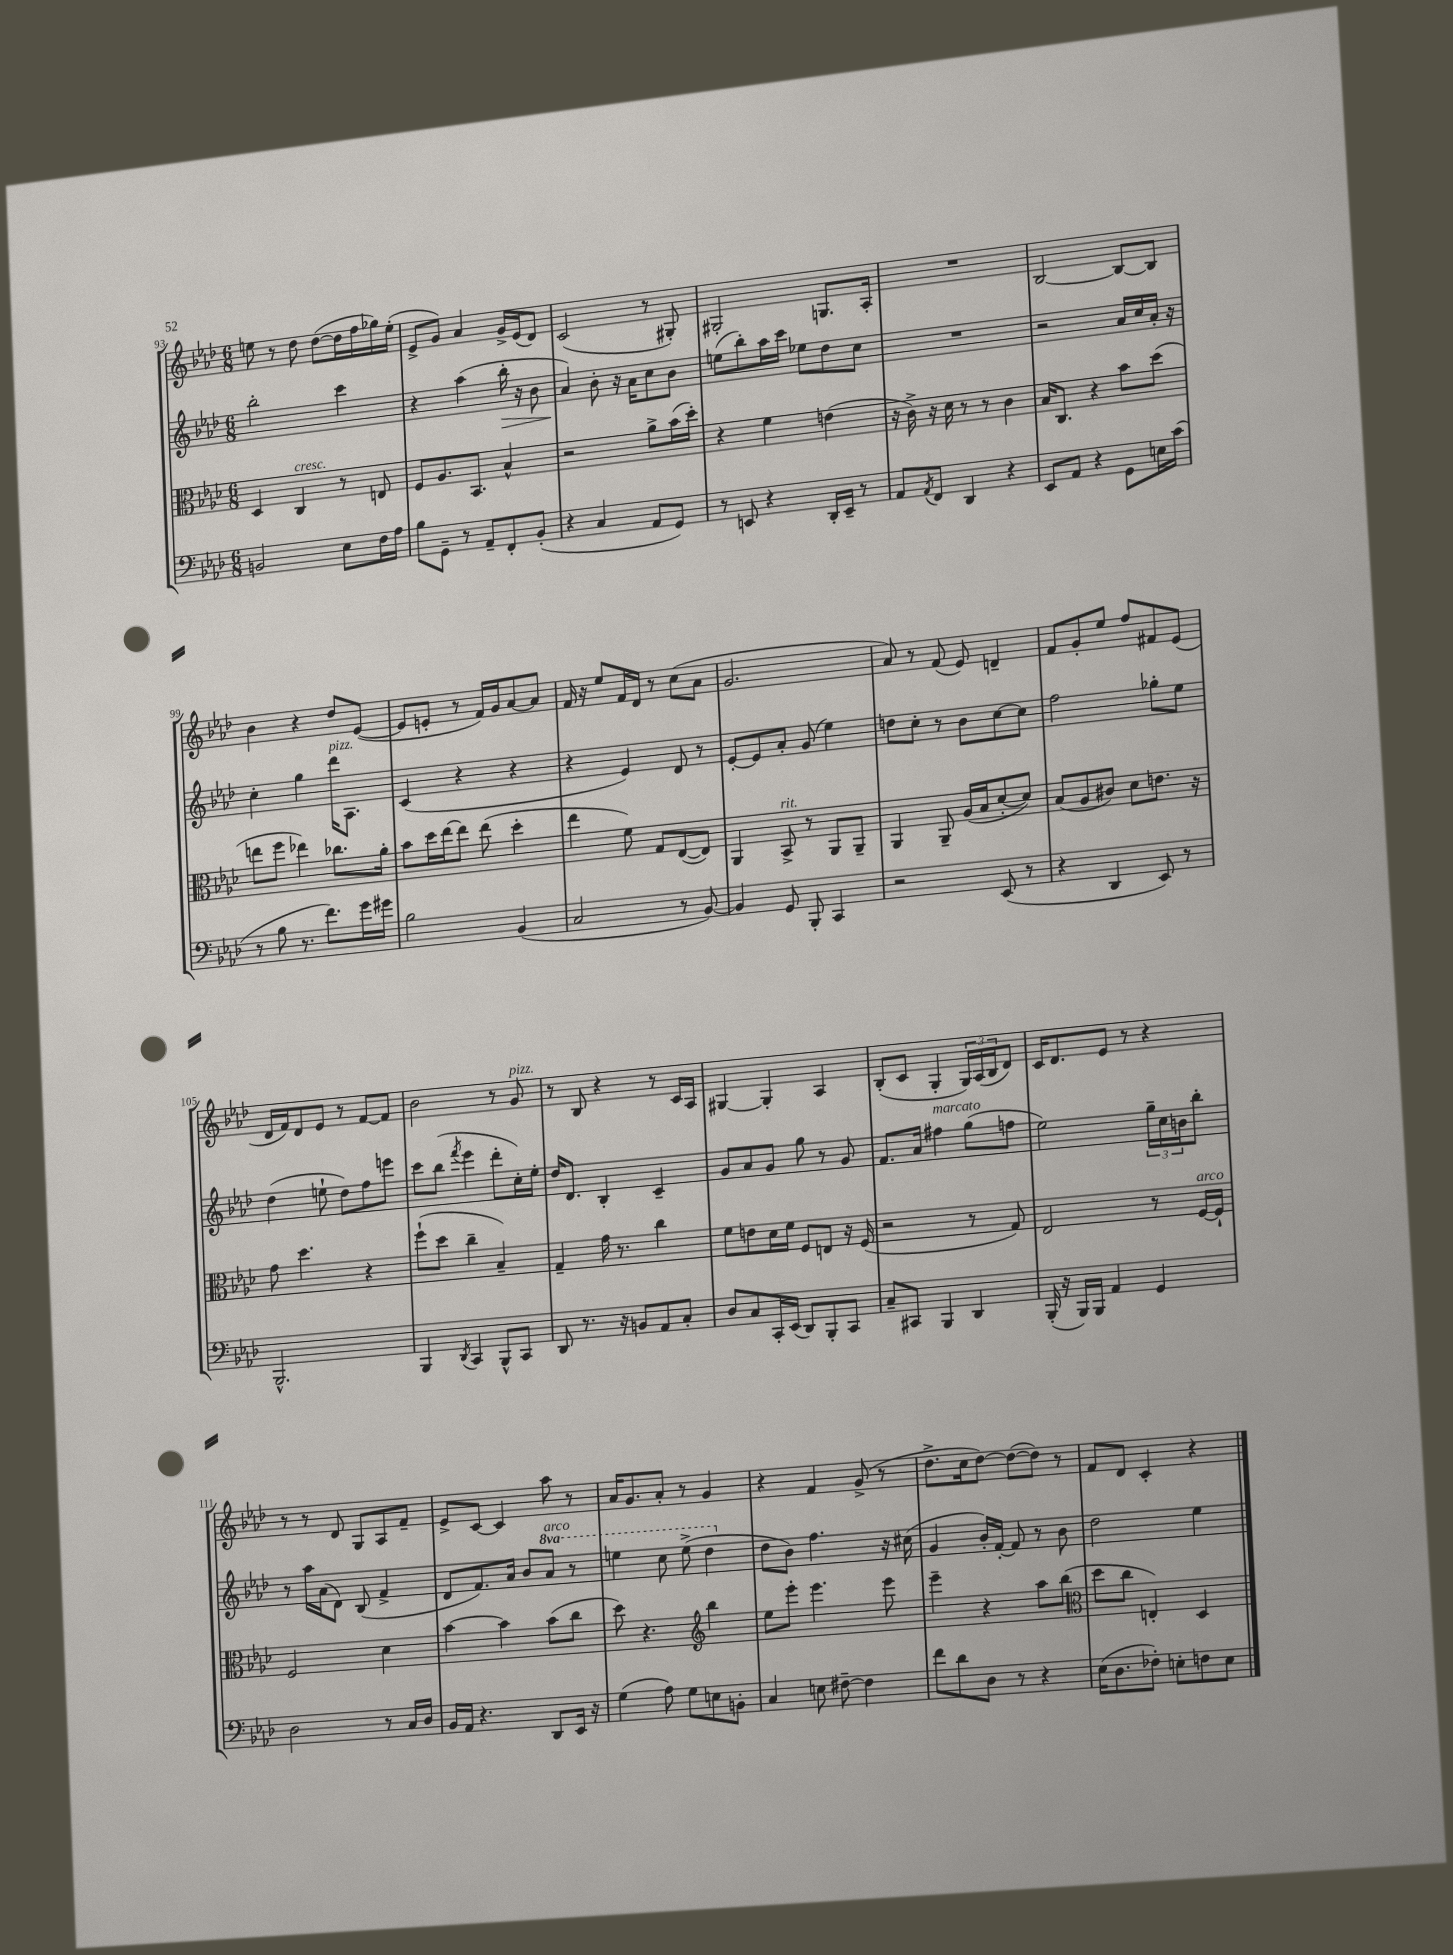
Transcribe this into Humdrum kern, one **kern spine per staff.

**kern	**kern	**kern	**dynam	**kern
*part4	*part3	*part2	*part2	*part1
*staff4	*staff3	*staff2	*staff2	*staff1
*clefF4	*clefC3	*clefG2	*	*clefG2
*k[b-e-a-d-]	*k[b-e-a-d-]	*k[b-e-a-d-]	*	*k[b-e-a-d-]
*M6/8	*M6/8	*M6/8	*	*M6/8
=93	=93	=93	=93	=93
2BBn/	4D-/	2bb-'\	.	8een\
.	.	.	.	8r
!	!LO:TX:a:i:t=cresc.	!	!	!
.	4C/	.	.	8dd-\
.	.	.	.	([8dd-\L
8E-\L	8r	4ccc\	.	16dd-\L]
.	.	.	.	16ff\
16F\L	8En/	.	.	16gg-X\)
16A-\JJ	.	.	.	(16ee'\JJ
=94	=94	=94	=94	=94
8B-\L	8F/L	4r	.	8e-^/L
8GG~\J	8.A-/	.	.	8g/J)
8r	.	(4aa-\	.	4a-/
.	8.BB-/J	.	.	.
8AA-~/L	.	.	.	.
!	!	!	!LO:HP:b	!
8FF'/	4B-^^/	16bb-'\	>	16g^/LL
.	.	16r	.	(16e-/J
(8BB-'/J	.	8b-\	.	8d-/J)
=95	=95	=95	=95	=95
4r	2r	4a-/)	.	(2c/
4C/	.	8b-'\	]	.
.	.	16r	.	.
.	.	16a-\KL	.	.
8AA-/L	8a-^\L	8cc\	.	8r
8GG/J)	(16b-\L	8b-\J	.	8G#X'/)
.	16dd-'\JJ)	.	.	.
=96	=96	=96	=96	=96
8r	4r	(8een\L	.	2G#X'/
8EEn/	.	8bb-'\)	.	.
4r	4f\	16aa-\L	.	.
.	.	16ccc\JJ	.	.
.	.	8ee-X\L	.	.
16DD-'/LL	(4en\	8dd-\	.	8.Gn/L
16EE~/JJ	.	.	.	.
8r	.	8cc\J	.	.
.	.	.	.	16A-'/Jk
=97	=97	=97	=97	=97
8AA-/L	16r	2.r	.	2.r
.	16c^\)	.	.	.
8qAA-/	.	.	.	.
8FF/J	16r	.	.	.
.	16d-\	.	.	.
4DD-/	8r	.	.	.
.	8r	.	.	.
4r	4c\	.	.	.
=98	=98	=98	=98	=98
8EE-/L	16B-/KL	2r	.	[2B-/
.	8.C/J	.	.	.
8AA-/J	.	.	.	.
4r	4r	.	.	.
8GG\L	8b-\L	16a-/LL	.	8B-/L_
.	.	16cc/	.	.
16En\L	(8dd-\J	16a-'/JJ	.	8B-/J]
(16c\JJ	.	16r	.	.
!!LO:LB:g=z
=99	=99	=99	=99	=99
8r	8een\L	4cc'\	.	4b-\
8B-\	8ff\J	.	.	.
8.r	4ee-X\)	4gg\	.	4r
8.f\L)	.	.	.	.
!	!	!LO:TX:a:i:t=pizz.	!	!
.	8.cc-X\L	16ddd-\KL	.	8dd-/L
.	.	8.A-\J	.	.
16g\L	.	.	.	([8e-/J
16g#X\JJ	16a-'\Jk	.	.	.
=100	=100	=100	=100	=100
2B-\	8b-\L	(4c/	.	8e-/L]
.	16dd-\L	.	.	8en'/J
.	[16ee-\J	.	.	.
.	8ee-\J]	4r	.	8r
.	(8ee-\	.	.	16f/LL)
.	.	.	.	16g/J
(4BB-/	4dd-'\	4r	.	[8a-/
.	.	.	.	8a-/J]
=101	=101	=101	=101	=101
2C/	4ee-\	4r	.	16f/
.	.	.	.	16r
.	.	.	.	8ee-/L
.	8f\)	4e-/)	.	16f/L
.	.	.	.	16d-/JJ
.	8G/L	.	.	8r
8r	([8E-/	8d-/	.	(8cc\L
[8BB-/)	8E-/J])	8r	.	8a-\J
=102	=102	=102	=102	=102
4BB-/]	4AA-/	[8e-'/L	.	2.g/
.	.	8e-/]	.	.
!	!LO:TX:a:i:t=rit.	!	!	!
8GG/	8BB-^/	8a-'/J	.	.
8BBB-'/	8r	(8g/	.	.
4CC/	8AA-/L	4ee-\)	.	.
.	8AA-~/J	.	.	.
=103	=103	=103	=103	=103
2r	4AA-/	8ddn\L	.	8a-/)
.	.	8cc'\J	.	8r
.	8AA-~/	8r	.	(8f/
.	(16A-/LL	8b-\L	.	8e-/)
.	16B-/J	.	.	.
(8EE-/	[8d-'/	[8cc\	.	4dn~/
8r	8d-/J])	8cc\J]	.	.
=104	=104	=104	=104	=104
4r	(8B-/L	2ff\	.	8f/L
.	8A-/	.	.	8g'/
4DD-/	8c#X/J)	.	.	8ee-/J
.	8d-\L	.	.	8ff/L
8EE-/)	8.en\J	8gg-X'\L	.	8f#X/
8r	.	8ee-\J	.	(8e-/J
.	16r	.	.	.
!!LO:LB:g=z
=105	=105	=105	=105	=105
2.BBB-^^/	8g\	(4dd-\	.	16d-/LL
.	.	.	.	16f/J)
.	4.dd-\	.	.	8d-/
.	.	8een`\	.	8e-/J
.	.	8dd-\L)	.	8r
.	4r	8ff\	.	[8f/L
.	.	8eeen\J	.	8f/J]
=106	=106	=106	=106	=106
4BBB-/	(8ff`\L	8ccc\L	.	2b-\
.	8dd-\J	(8bb-\J	.	.
8qDD-/	.	8qfff/	.	.
4CC/	4cc~\	4eee-\	.	.
8BBB-^^/L	4B-~/)	8ddd-'\L	.	8r
!	!	!	!	!LO:TX:a:i:t=pizz.
8CC/J	.	16cc'\L)	.	8g/
.	.	16ee-'\JJ	.	.
=107	=107	=107	=107	=107
8DD-/	4G~/	16dd-/KL	.	8r
.	.	8.d-/J	.	.
8.r	.	.	.	8B-/
.	16g\	4B-'/	.	4r
16r	8.r	.	.	.
8BBn/L	.	.	.	.
8AA-/	4cc\	4c~/	.	8r
8C'/J	.	.	.	16c/LL
.	.	.	.	16A-/JJ
=108	=108	=108	=108	=108
8D-/L	8f\L	8g/L	.	[4G#X/
8C/	8en\	8a-/	.	.
16CC'/L	16d-\L	8g/J	.	4G#'/]
(16EE-/JJ	16f\JJ	.	.	.
8DD-/L)	8F/L	8gg\	.	.
8BBB-'/	8En/J	8r	.	4A-/
8CC/J	16r	8g/	.	.
.	(16F/	.	.	.
=109	=109	=109	=109	=109
8C~/L	2r	8.f/L	.	(8B-'/L
8CC#X/J	.	.	.	8c/J
.	.	16a-/Jk	.	.
!	!	!LO:TX:a:i:t=marcato	!	!
4BBB-/	.	4ff#X\	.	4G'/
4DD-/	8r	(8gg\L	.	24G/LL)
.	.	.	.	(24A-/
.	.	.	.	24B-/J
.	8G/)	8ffn\J	.	8d-/J)
=110	=110	=110	=110	=110
(16BBB-'/	2E-/	2ee-\)	.	16c/KL
16r	.	.	.	8.d-/
16BBB-/LL)	.	.	.	.
16BBB-/JJ	.	.	.	.
4AA-/	.	.	.	8e-/J
.	.	.	.	8r
4GG/	8r	24gg~\LL	.	4r
.	.	24cc\	.	.
.	.	24bn\J	.	.
!	!LO:TX:a:i:t=arco	!	!	!
.	[16F/LL	8bb-'\J	.	.
.	16F`/JJ]	.	.	.
!!LO:LB:g=z
=111	=111	=111	=111	=111
2D-\	2F/	8r	.	8r
.	.	16aa-\LL	.	8r
.	.	(16a-\J	.	.
.	.	8d-\J)	.	8d-/
.	.	(8B-/	.	8G/L
8r	4d-\	4f^/	.	8A-/
16C/LL	.	.	.	8f~/J
16D-/JJ	.	.	.	.
=112	=112	=112	=112	=112
16BB-/LL	[4b-\	8d-/L	.	8e-^/L
16AA-/JJ	.	.	.	.
4.r	.	8.f/)	.	[8c/J
.	4b-\]	.	.	4c/]
.	.	16a-/Jk	.	.
.	.	8b-/L	.	.
*	*	*8va	*	*
!	!	!LO:TX:a:i:t=arco	!	!
8DD-/L	(8b-\L	8aa-/J	.	8aa-\
16EE-/Jk	8cc\J	8r	.	8r
16r	.	.	.	.
=113	=113	=113	=113	=113
(4G\	8dd-\)	4eeen\	.	16a-/KL
.	.	.	.	8.g/
.	4.r	.	.	.
8A-\)	.	8ccc\	.	8a-'/J
8G\L	.	(8eee^\	.	8r
*	*clefG2	*	*	*
8En\	4bb-\	4ddd-\	.	4g/
8BBn'\J	.	.	.	.
=114	=114	=114	=114	=114
*	*	*X8va	*	*
4C/	8ee-\L	8dd-\L	.	4r
.	8eee-'\J	8b-\J)	.	.
8En\	4.eee-\	4.ff\	.	4f/
[8F#X~\	.	.	.	.
4F#\]	.	.	.	(8g^/
.	8eee-\	16r	.	8r
.	.	(16cc#X\	.	.
=115	=115	=115	=115	=115
8f\L	4eee-~\	4g/	.	8.dd-^\L
8d-\	.	.	.	.
.	.	.	.	16cc\k
8D-\J	4r	16b-'/LL)	.	[8dd-\J)
.	.	[16f'/JJ	.	.
8r	.	8f/]	.	(8dd-\L_
4r	8aa-\L	8r	.	8dd-\J])
.	(8bb-\J	8b-\	.	8r
=116	=116	=116	=116	=116
*	*clefC3	*	*	*
(16E-\KL	8dd-\L	2dd-\	.	8f/L
8.D-\	.	.	.	.
.	8cc\J	.	.	8d-/J
8F-X'\J)	4En'/)	.	.	4c'/
8En'\L	.	.	.	.
8Fn\	4D-/	4ee-\	.	4r
8E\J	.	.	.	.
==	==	==	==	==
*-	*-	*-	*-	*-
